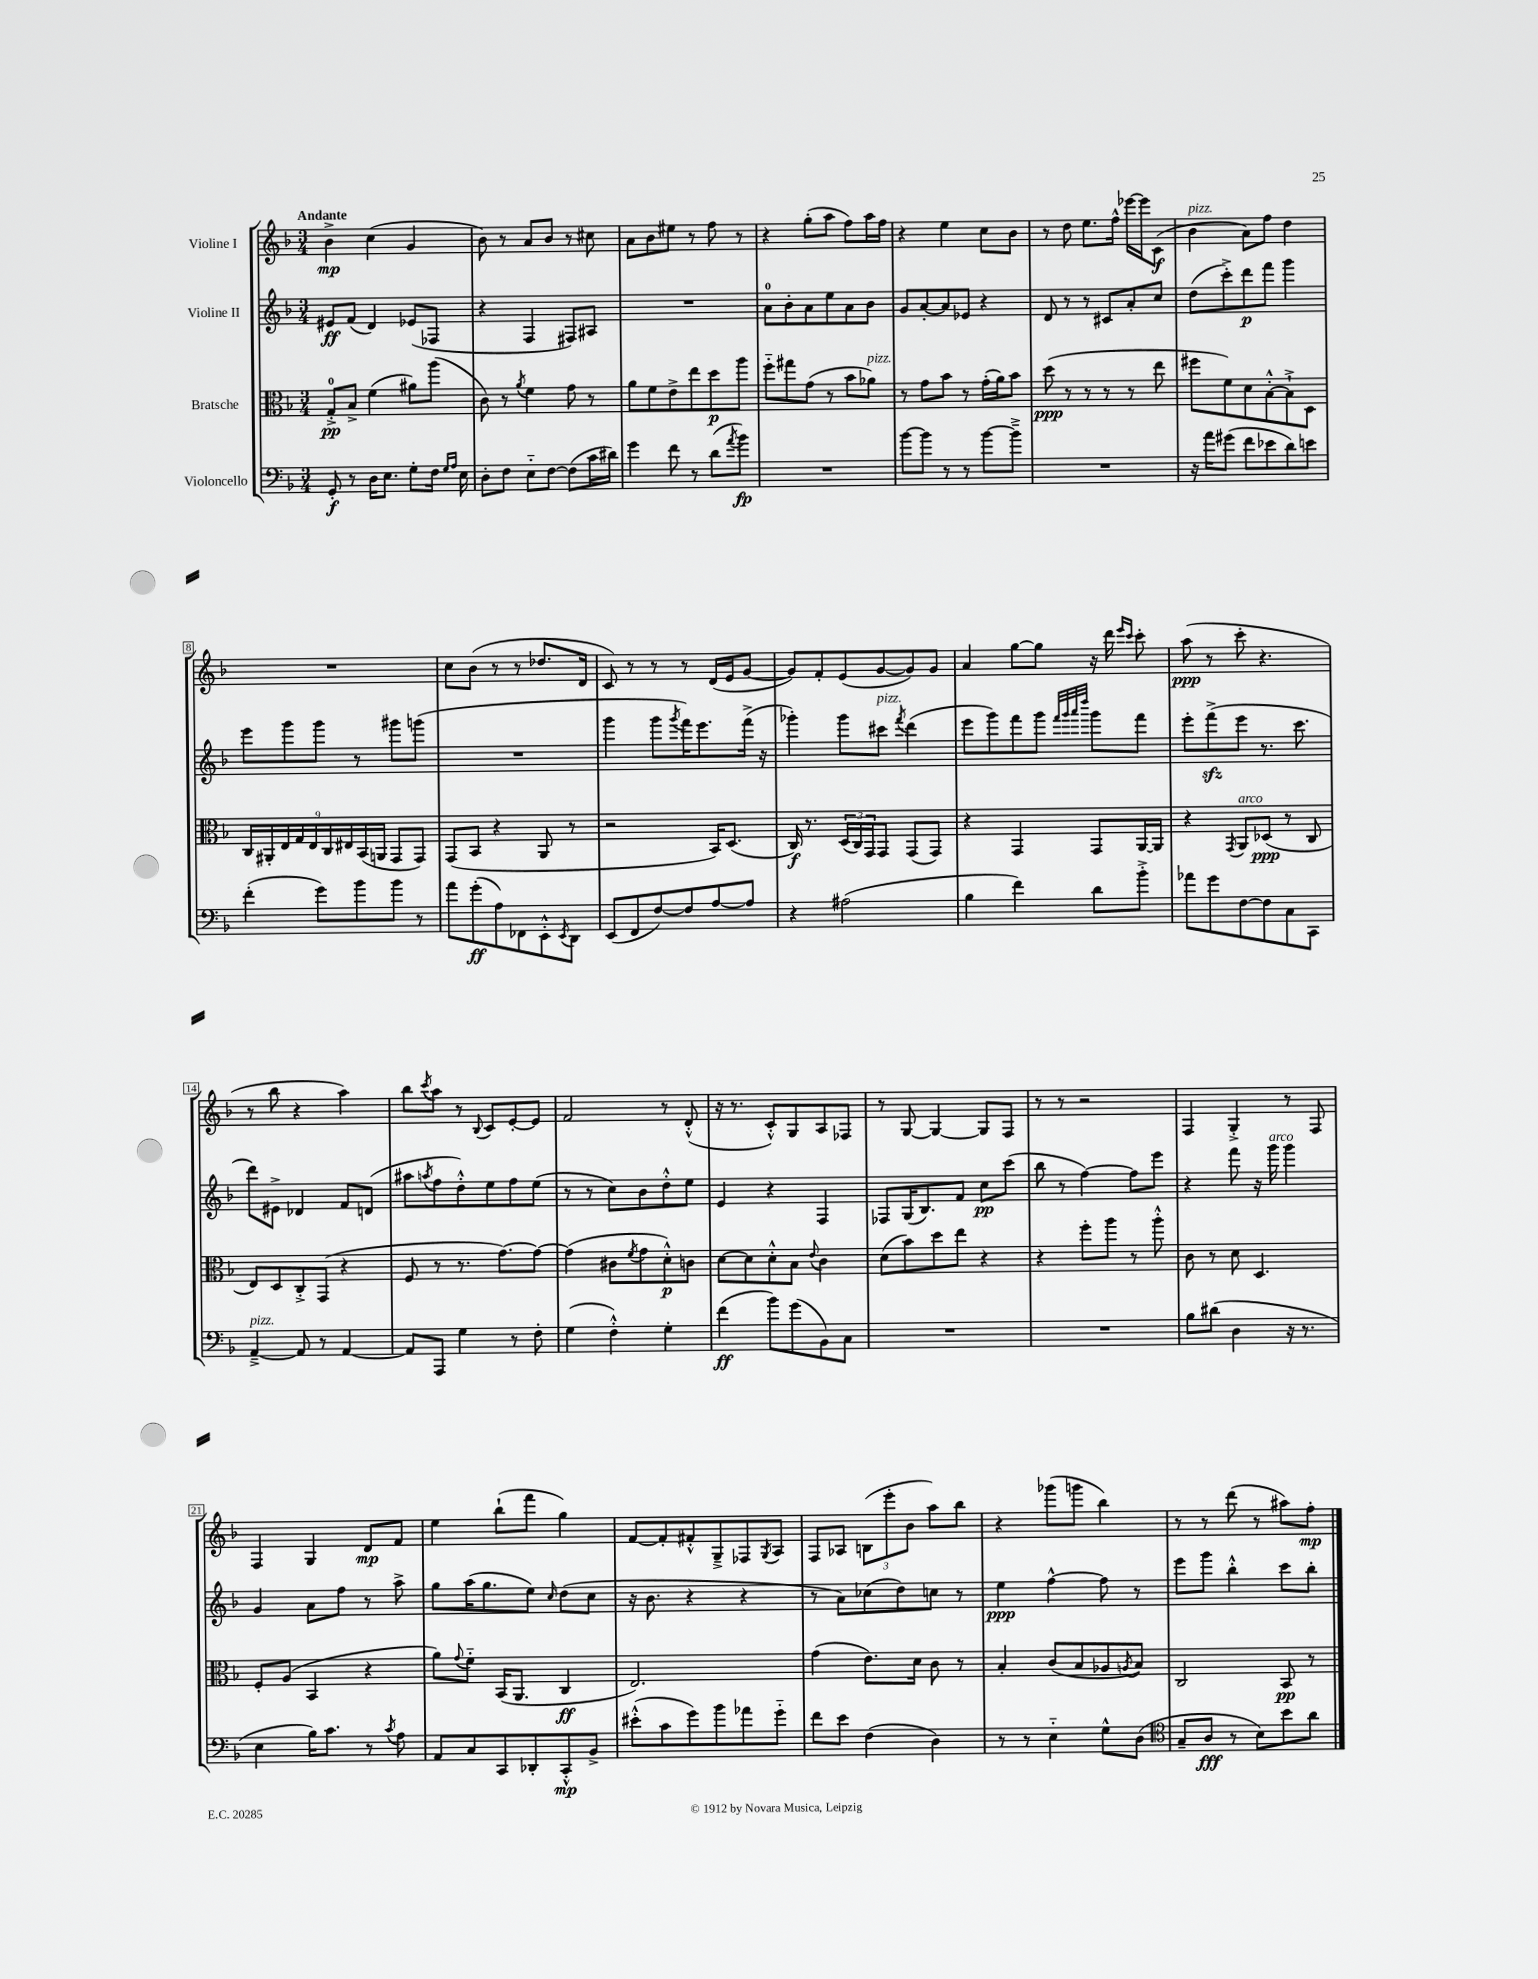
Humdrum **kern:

**kern	**dynam	**kern	**dynam	**kern	**dynam	**kern	**dynam
*part4	*part4	*part3	*part3	*part2	*part2	*part1	*part1
*staff4	*staff4	*staff3	*staff3	*staff2	*staff2	*staff1	*staff1
*I"Violoncello	*	*I"Bratsche	*	*I"Violine II	*	*I"Violine I	*
*clefF4	*	*clefC3	*	*clefG2	*	*clefG2	*
*k[b-]	*	*k[b-]	*	*k[b-]	*	*k[b-]	*
*M3/4	*	*M3/4	*	*M3/4	*	*M3/4	*
=1	=1	=1	=1	=1	=1	=1	=1
!	!	!	!	!	!	!LO:TX:a:B:t=Andante	!
8GG'/	f	8G'^/L	pp	8e#X/L	ff	4b-^\	mp
8r	.	8B-^/J	.	(8f/J	.	.	.
16D\KL	.	(4f\	.	4d/)	.	(4cc\	.
8.E\J	.	.	.	.	.	.	.
8G'\L	.	8a#X\L)	.	(8e-X/L	.	4g/	.
16F\Jk	.	(8aa\J	.	8F-X/J	.	.	.
16qqG/LL	.	.	.	.	.	.	.
16qqA/JJ	.	.	.	.	.	.	.
16E\	.	.	.	.	.	.	.
=2	=2	=2	=2	=2	=2	=2	=2
8D'\L	.	8c\)	.	4r	.	8b-\)	.
8F\J	.	8r	.	.	.	8r	.
.	.	8qa/	.	.	.	.	.
8E\L	.	4f\	.	4F/	.	8a/L	.
[8F\J	.	.	.	.	.	8b-/J	.
(8F\L]	.	8g\	.	8F#X/L)	.	8r	.
16c\L	.	8r	.	8A#X/J	.	8cc#X\	.
16d#X\JJ)	.	.	.	.	.	.	.
=3	=3	=3	=3	=3	=3	=3	=3
4g\	.	8a\L	.	2.r	.	8a\L	.
.	.	8f\	.	.	.	8b-\	.
8f\	.	8e^\	.	.	.	8ee#X\J	.
8r	.	8ee\	.	.	.	8r	.
(8d\L	.	8dd\	p	.	.	8ff\	.
8qa/	.	.	.	.	.	.	.
8b-\J)	fp	8aa\J	.	.	.	8r	.
=4	=4	=4	=4	=4	=4	=4	=4
2.r	.	8ff\L	.	8a\L	.	4r	.
.	.	8gg#X\	.	8b-'\	.	.	.
.	.	(8g\J	.	8a\	.	(8gg'\L	.
.	.	8r	.	8ee\	.	8aa\J	.
.	.	8b-\L	.	8a\	.	8ff\L)	.
!	!	!LO:TX:a:i:t=pizz.	!	!	!	!	!
.	.	8a-X\J)	.	8b-\J	.	16aa\L	.
.	.	.	.	.	.	16ff\JJ	.
=5	=5	=5	=5	=5	=5	=5	=5
[8b-\L	.	8r	.	8g/L	.	4r	.
8b-\J]	.	8g\L	.	[8a'/	.	.	.
8r	.	8b-\J	.	8a/]	.	4ee\	.
8r	.	8r	.	8e-X/J	.	.	.
[8b-\L	.	(16g'\LL	.	4r	.	8cc\L	.
.	.	16a\J)	.	.	.	.	.
8b-~^\J]	.	8b-\J	.	.	.	8b-\J	.
=6	=6	=6	=6	=6	=6	=6	=6
2.r	.	(8dd\	ppp	8d/	.	8r	.
.	.	8r	.	8r	.	8dd\	.
.	.	8r	.	8r	.	8.ee\L	.
.	.	8r	.	8c#X/L	.	.	.
.	.	.	.	.	.	16ff^^\Jk	.
.	.	8r	.	8a'/	.	[16eee-X\LL	.
.	.	.	.	.	.	16eee-\J]	.
.	.	8ee\	.	8cc/J	.	(8c\J	f
=7	=7	=7	=7	=7	=7	=7	=7
!	!	!	!	!	!	!LO:TX:a:i:t=pizz.	!
16r	.	8ff#X\L	.	(8dd\L	.	4b-\	.
16a\KL	.	.	.	.	.	.	.
(8g#X\J	.	8f\)	.	8ccc'^\)	.	.	.
8f\L	.	8d\	.	8ddd\	p	8a\L)	.
8e-X\	.	[8B-'^^\	.	8fff\J	.	8ff\J	.
8d\)	.	8B-`^\]	.	4ggg\	.	4dd\	.
8en\J	.	8D\J	.	.	.	.	.
!!LO:LB:g=z
=8	=8	=8	=8	=8	=8	=8	=8
(4f'\	.	18C/LL	.	8eee\L	.	2.r	.
.	.	18AA#X'/	.	.	.	.	.
.	.	18E/	.	.	.	.	.
.	.	.	.	8ggg\	.	.	.
.	.	18G/	.	.	.	.	.
.	.	18E/	.	.	.	.	.
8g\L)	.	.	.	8ggg\J	.	.	.
.	.	18C/	.	.	.	.	.
.	.	18E#X/	.	.	.	.	.
8b-\	.	.	.	8r	.	.	.
.	.	(18BB-/	.	.	.	.	.
.	.	18AAn/JJ	.	.	.	.	.
8b-\J	.	8GG/L	.	8ggg#X\L	.	.	.
8r	.	8GG/J)	.	(8gggn\J	.	.	.
=9	=9	=9	=9	=9	=9	=9	=9
8a\L	.	(8GG/L	.	2.r	.	8cc\L	.
(8g'\	ff	8BB-/J	.	.	.	(8b-\J	.
8A\)	.	4r	.	.	.	8r	.
8FF-X\	.	.	.	.	.	8r	.
8EE'^^\	.	8AA/	.	.	.	8.dd-X/L	.
8qEE/	.	.	.	.	.	.	.
8DD\J	.	8r	.	.	.	.	.
.	.	.	.	.	.	16d/Jk	.
=10	=10	=10	=10	=10	=10	=10	=10
(8EE/L	.	2r	.	4ggg\	.	8c/)	.
8FF/	.	.	.	.	.	8r	.
[8F/)	.	.	.	8ggg\L	.	8r	.
.	.	.	.	8qggg/	.	.	.
8F/]	.	.	.	16fff\K)	.	8r	.
.	.	.	.	8.eee\	.	.	.
[8A/	.	16BB-/KL)	.	.	.	(16d/LL	.
.	.	(8.D/J	.	.	.	16e/J	.
8A/J]	.	.	.	(16fff^\Jk	.	[8g/J	.
.	.	.	.	16r	.	.	.
=11	=11	=11	=11	=11	=11	=11	=11
4r	.	16C/)	f	4ggg-X'\)	.	8g/L])	.
.	.	8.r	.	.	.	.	.
.	.	.	.	.	.	8f'/	.
(2A#X\	.	(24D/LL	.	8ggg-\L	.	(8e/	.
.	.	24C/)	.	.	.	.	.
.	.	24GG/J	.	.	.	.	.
!	!	!	!	!LO:TX:a:i:t=pizz.	!	!	!
.	.	8GG/J	.	8ccc#X\J	.	[8g/	.
.	.	.	.	8qfff/	.	.	.
.	.	(8GG/L	.	(4ddd\	.	8g/])	.
.	.	8GG/J)	.	.	.	8g/J	.
=12	=12	=12	=12	=12	=12	=12	=12
4B-\	.	4r	.	8eee\L	.	4a/	.
.	.	.	.	8ggg\)	.	.	.
4f\)	.	4GG/	.	8fff\	.	[8gg\L	.
.	.	.	.	8ggg\J	.	8gg\J]	.
.	.	.	.	32qqfff/LLL	.	.	.
.	.	.	.	32qqggg/	.	.	.
.	.	.	.	32qqaaa/	.	.	.
.	.	.	.	32qqdddd/JJJ	.	.	.
8d\L	.	8GG/L	.	8ggg\L	.	16r	.
.	.	.	.	.	.	16ddd\	.
.	.	.	.	.	.	16qqeee/LL	.
.	.	.	.	.	.	16qqccc/JJ	.
8b-'^\J	.	[16AA/L	.	8fff\J	.	8ccc'\	.
.	.	16AA/JJ]	.	.	.	.	.
=13	=13	=13	=13	=13	=13	=13	=13
8a-X\L	.	4r	.	8eee'\L	.	(8aa\	ppp
8g\	.	.	.	(8fffzz^\	.	8r	.
.	.	8qGG/	.	.	.	.	.
!	!	!LO:TX:a:i:t=arco	!	!	!	!	!
[8F\	.	8AA/L	.	8eee\J	.	8ccc'\	.
8F\]	.	(8D-X/J	ppp	8.r	.	4.r	.
8C\	.	8r	.	.	.	.	.
.	.	.	.	8.ccc\	.	.	.
8CC\J	.	8C/	.	.	.	.	.
!!LO:LB:g=z
=14	=14	=14	=14	=14	=14	=14	=14
!LO:TX:a:i:t=pizz.	!	!	!	!	!	!	!
[4AA~^/	.	8E/L)	.	8ddd\L)	.	8r	.
.	.	8D/	.	8e#X^\J	.	8bb-\	.
8AA/]	.	8C'^/	.	4d-X/	.	4r	.
8r	.	(8GG/J	.	.	.	.	.
[4AA/	.	4r	.	8f/L	.	4aa\)	.
.	.	.	.	(8dn/J	.	.	.
=15	=15	=15	=15	=15	=15	=15	=15
8AA/L]	.	8F/	.	8aa#X\L	.	8bb-\L	.
.	.	.	.	8qaan/	.	8qccc/	.
8AAA/J	.	8r	.	8ff\	.	8aa\J	.
4G\	.	8.r	.	8dd'^^\)	.	8r	.
.	.	.	.	.	.	8qqB-/	.
.	.	.	.	8ee\	.	8c/L	.
.	.	[8.g\L)	.	.	.	.	.
8r	.	.	.	8ff\	.	[8e'/	.
8F'\	.	8g\J_	.	(8ee\J	.	8e/J]	.
=16	=16	=16	=16	=16	=16	=16	=16
(4G\	.	(4g\]	.	8r	.	2f/	.
.	.	.	.	8r	.	.	.
4F'^^\)	.	8c#X\L	.	8cc\L)	.	.	.
.	.	8qf/	.	.	.	.	.
.	.	8g\	.	8b-\	.	.	.
4G'\	.	8d'^^\)	p	8dd'^^\	.	8r	.
.	.	8cn\J	.	8ee\J	.	(8d'^^/	.
=17	=17	=17	=17	=17	=17	=17	=17
(4f\	ff	[8d\L	.	4e/	.	16r	.
.	.	.	.	.	.	8.r	.
.	.	8d\]	.	.	.	.	.
8b-\L)	.	8d'^^\	.	4r	.	8c'^^/L)	.
(8g\	.	8B-\J	.	.	.	8G/	.
.	.	8qqe/	.	.	.	.	.
8BB-\)	.	4c\	.	4F/	.	8A/	.
8C\J	.	.	.	.	.	8F-X/J	.
=18	=18	=18	=18	=18	=18	=18	=18
2.r	.	(8d\L	.	8F-X/L	.	8r	.
.	.	8b-\)	.	(16G/K	.	[8G/	.
.	.	.	.	8.B-/)	.	.	.
.	.	8dd\	.	.	.	4G/_	.
.	.	8ee\J	.	8f/J	.	.	.
.	.	4r	.	8cc\L	pp	8G/L]	.
.	.	.	.	(8ccc\J	.	8F/J	.
=19	=19	=19	=19	=19	=19	=19	=19
2.r	.	4r	.	8bb-\	.	8r	.
.	.	.	.	8r	.	8r	.
.	.	8ff'\L	.	[4ff\)	.	2r	.
.	.	8aa\J	.	.	.	.	.
.	.	8r	.	8ff\L]	.	.	.
.	.	8aa'^^\	.	8eee\J	.	.	.
=20	=20	=20	=20	=20	=20	=20	=20
8B-\L	.	8c\	.	4r	.	4F/	.
(8d#X\J	.	8r	.	.	.	.	.
4D\	.	8d\	.	8fff\	.	4G'^/	.
.	.	4.D/	.	16r	.	.	.
!	!	!	!	!LO:TX:a:i:t=arco	!	!	!
.	.	.	.	16ggg\	.	.	.
16r	.	.	.	4ggg\	.	8r	.
8.r	.	.	.	.	.	.	.
.	.	.	.	.	.	8F/	.
!!LO:LB:g=z
=21	=21	=21	=21	=21	=21	=21	=21
4E\	.	8F'/L	.	4g/	.	4F/	.
.	.	(8A/J	.	.	.	.	.
16B-\KL)	.	4BB-/	.	8a\L	.	4G/	.
8.c\J	.	.	.	.	.	.	.
.	.	.	.	8ff\J	.	.	.
8r	.	4r	.	8r	.	8d/L	mp
8qc/	.	.	.	.	.	.	.
8A\	.	.	.	8aa^\	.	8f/J	.
=22	=22	=22	=22	=22	=22	=22	=22
8AA/L	.	8a\L)	.	8gg\L	.	4ee\	.
.	.	8qqg/	.	.	.	.	.
8C/	.	8f\J	.	(16aa\K	.	.	.
.	.	.	.	8.gg\	.	.	.
8CC/	.	(16BB-/KL	.	.	.	(8bb-`\L	.
.	.	8.AA/J	.	.	.	.	.
8DD-X'/	.	.	.	8ee\J)	.	8fff\J	.
.	.	.	.	16qqcc/	.	.	.
8CC'^^/	mp	4C/	ff	(8dd\L	.	4gg\)	.
8BB-^/J	.	.	.	8cc\J	.	.	.
=23	=23	=23	=23	=23	=23	=23	=23
(8e#X'^^\L	.	2.E/)	.	16r	.	[8f/L	.
.	.	.	.	8.b-\	.	.	.
8c\	.	.	.	.	.	8f'/]	.
8g\)	.	.	.	4r	.	8f#X'^^/	.
8b-\	.	.	.	.	.	8G~^/	.
8a-X\	.	.	.	4r	.	8F-X/	.
.	.	.	.	.	.	8qG/	.
8g\J	.	.	.	.	.	8A/J	.
=24	=24	=24	=24	=24	=24	=24	=24
8f\L	.	(4g\	.	8r	.	8F/L	.
8e\J	.	.	.	8a\L)	.	8A-X/J	.
(4F\	.	8.e\L)	.	(8cc-X\	.	(12Bn\L	.
.	.	.	.	.	.	12eee'\	.
.	.	.	.	8dd\)	.	.	.
.	.	.	.	.	.	12b-\J	.
.	.	16d\Jk	.	.	.	.	.
4D\)	.	8c\	.	8ccn\J	.	8aa\L)	.
.	.	8r	.	8r	.	8bb-\J	.
=25	=25	=25	=25	=25	=25	=25	=25
8r	.	4B-'/	.	4ee\	ppp	4r	.
8r	.	.	.	.	.	.	.
4E\	.	(8c/L	.	[4ff^^\	.	(8ggg-X\L	.
.	.	8B-/	.	.	.	8gggn\J	.
8G^^\L	.	8A-X/	.	8ff\]	.	4bb-\)	.
.	.	8qAn/	.	.	.	.	.
(8D\J	.	8B-/J)	.	8r	.	.	.
=26	=26	=26	=26	=26	=26	=26	=26
*clefC4	*	*	*	*	*	*	*
8G~/L	.	2C/	.	8eee\L	.	8r	.
8A/J	fff	.	.	8ggg\J	.	8r	.
8r	.	.	.	4bb-'^^\	.	(8ddd\	.
8B-\L)	.	.	.	.	.	8r	.
8b-\	.	8BB-/	pp	8ccc\L	.	8aa#X\L)	.
8a\J	.	8r	.	8bb-'\J	.	8ff'\J	mp
==	==	==	==	==	==	==	==
*-	*-	*-	*-	*-	*-	*-	*-
